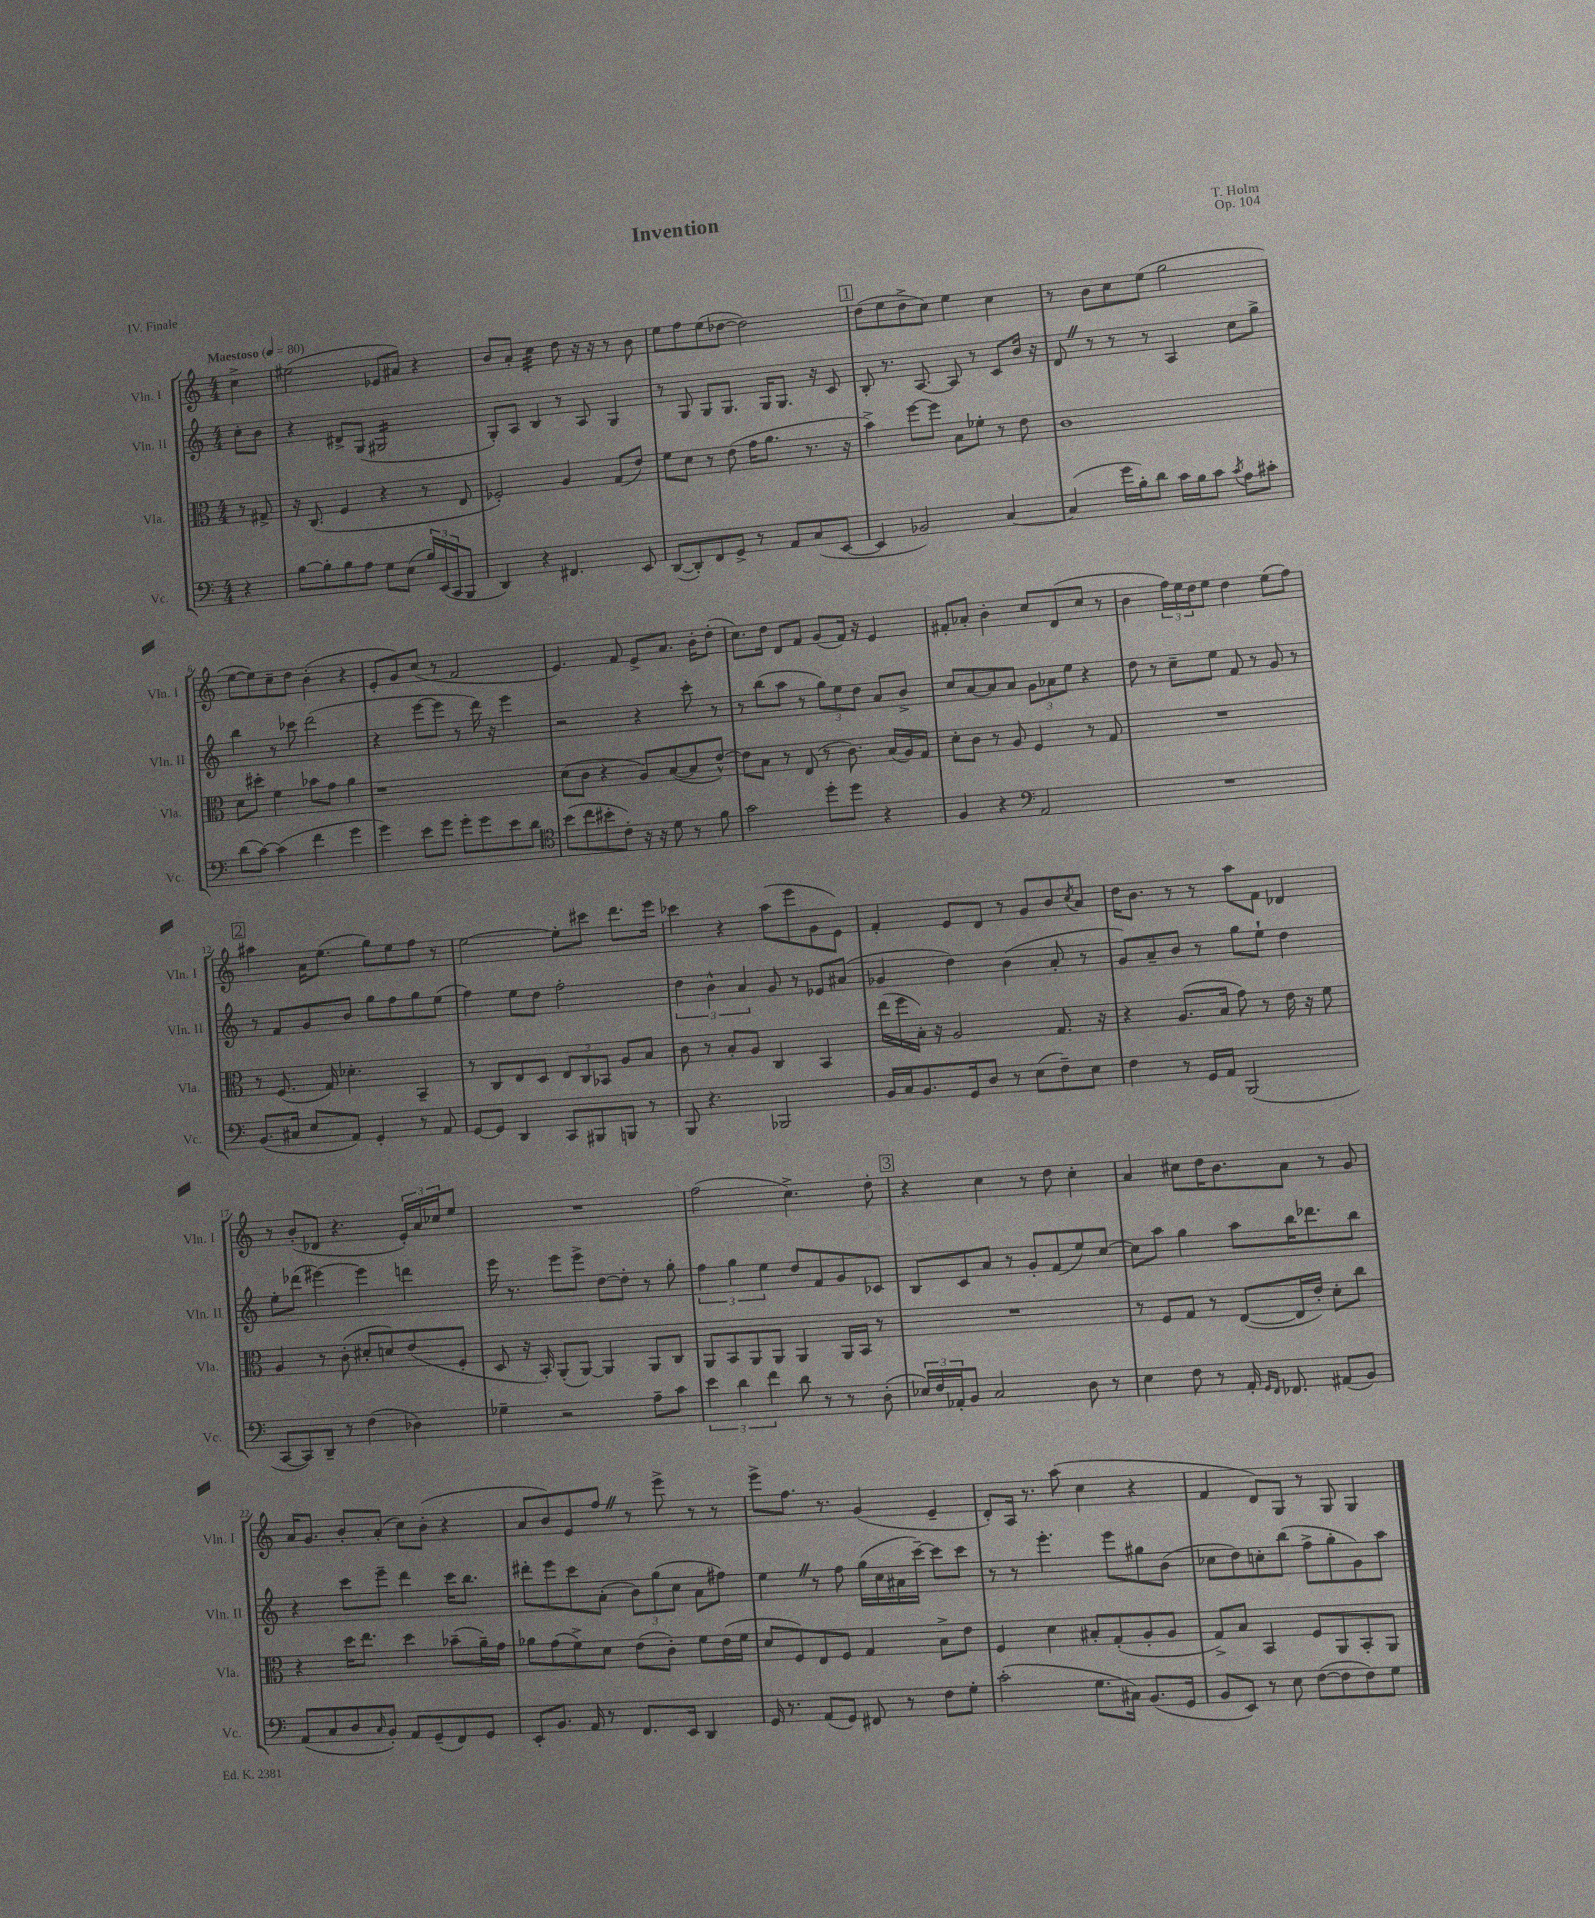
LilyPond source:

\header { title = "Invention" composer = "T. Holm" opus = "Op. 104" piece = "IV. Finale" }
<<
\new StaffGroup <<
\new Staff = "s0" \with { instrumentName = "Vln. I" shortInstrumentName = "Vln. I" } {
    \clef treble \key c \major \numericTimeSignature \time 4/4 \partial 4 \tempo "Maestoso" 4 = 80
    c''4-> |
    eis''2( ees'8 ais'8) r4 |
    b'8 a'8-. c''4:32 d''8 r16 r16 r8 b'8 |
    e''8 f''8 e''8( des''8~ des''2) |
    \mark \markup { \box "1" } d''8( e''8 d''8-> c''8) e''4 c''4 |
    r8 b'8 c''8 e''8( g''2 |
    e''8~ e''8) c''8-- d''8 b'4-.( r4 |
    e'8-. g'8) c''8( r8 f'2 |
    e'4.) f'8 e'8-> a'8. b'16-. d''8-.( |
    c''8.) d''16 d'8 f'8 g'8( f'16) r16 e'4 |
    fis'8-. aes'8-. b'4-. c''8 d'8( c''8 r8 |
    b'4 \tuplet 3/2 { f''16) e''16 d''16 } e''8 d''4 e''8( f''8) |
    \mark \markup { \box "2" } ais''4 a'16 e''8.( g''8) e''8 f''8 r8 |
    e''2~ e''8-. cis'''8 d'''8. e'''16 |
    ces'''4 r4 a''8( e'''8 g'8 e'8) |
    f'4-. e'8 d'8 r8 g'8 b'8 \acciaccatura { c''8 } a'8 |
    d''16 b'8. r8 r8 a''8 f'8 des'4 |
    r8 b'8-.( des'8 r4. \tuplet 3/2 { e'16-.) a'16 ces''16 } e''8 |
    R1 |
    f''2( c''4.->) d''8-. |
    \mark \markup { \box "3" } r4 c''4 r8 d''8 c''4-. |
    a'4 cis''8 d''16 b'8. a'8 r8 g'8 |
    a'16 g'8. b'8-. a'8-.( c''8) b'8-.( r4 |
    a'8 b'8) e'8 f''8 \once \override BreathingSign.text = \markup { \musicglyph "scripts.caesura.straight" } \breathe r8 e'''8-> r8 r8 |
    e'''8-> f''8. r8. g'4( e'4-- |
    d'8-.) a16 r8. a''8( c''4 r4 |
    f'4 d'8) g8 r8 g8 g4 \bar "|." |
}
\new Staff = "s1" \with { instrumentName = "Vln. II" shortInstrumentName = "Vln. II" } {
    \clef treble \key c \major \numericTimeSignature \time 4/4 \partial 4
    c''8-. b'8 |
    r4 dis'8-> g8( gis2:16 |
    g8-.) a8 b4 r8 a8 g4 |
    r8 g8 g8 g8. g16 g8. r16 c'8 |
    \mark \markup { \box "1" } b8-. r8. a8.~ a8 r8 c'8 b'16 r16 |
    d'8 \once \override BreathingSign.text = \markup { \musicglyph "scripts.caesura.straight" } \breathe r8 r8 r8 a4 c''8 g''8-> |
    b''4 r8 ces'''8 d'''2( |
    r4 e'''8~ e'''8 r8 d'''16) r16 e'''4 |
    r2 r4 c'''8-. r8 |
    r8 b''8( a''8 r8 \tuplet 3/2 { g''8) e''8 d''8 } a'8 b'8-> |
    c''8 a'8~ a'8 a'8 \tuplet 3/2 { g'8 aes'8 e''8 } r4 |
    d''8 r8 c''8-- e''8 f'8 r8 g'8 r8 |
    \mark \markup { \box "2" } r8 f'8 g'8 b'8 g''8 f''8 g''8 e''8( |
    f''4) e''8 d''8 f''2-. |
    \tuplet 3/2 { d''4 b'4-^ a'4 } g'8 r8 ees'8 ais'8( |
    ges'4 d''4) b'4( a'8-. r8 |
    g'8) a'8-- b'8 r8 g''8 e''8-! d''4 |
    e''8-. des'''8( eis'''4~) eis'''4 d'''4 |
    e'''16 r8. e'''8 e'''8-> d''8~ d''8-. r8 g''8-. |
    \tuplet 3/2 { f''4 g''4 e''4 } d''8 f'8 g'8 ces'8 |
    \mark \markup { \box "3" } b8 c'8 a'8 r8 g'8-. f'8( e''8) c''8~ |
    c''8 a''8 g''4 a''8 b''16 des'''8. b''8 |
    r4 c'''8 e'''8-- d'''4 c'''16 b''8. |
    dis'''8-. e'''8 c'''8 a'8-.( \tuplet 3/2 { b'8) g''8( c''8 } a'8 fis''8) |
    e''4 \once \override BreathingSign.text = \markup { \musicglyph "scripts.caesura.straight" } \breathe r8 f''8 g''16( c''16 ais'16 c'''16~--) c'''8 c'''8 |
    r8 r8 e'''4.-. e'''8 gis''8 b'8( |
    ces''8 d''8) c''8-. b''8( f''8-> g''8-. g'8) a''8 \bar "|." |
}
\new Staff = "s2" \with { instrumentName = "Vla." shortInstrumentName = "Vla." } {
    \clef alto \key c \major \numericTimeSignature \time 4/4 \partial 4
    r8 gis8-> |
    r16 c8.( f4 r4 r8 e8 |
    fes2-.) a4 g8( e'8) |
    f'8 d'8 r8 e'8( g'16 a'8. r8. r16 |
    \mark \markup { \box "1" } b'4->) f''8~ f''8 b8 fes'8-. r8 e'8 |
    c'1 |
    d'8 dis''8-. f'4 bes'8 g'8 a'4 |
    r1 |
    d'8( c'8 r4 a8) b8~( b8 e'8~-^) |
    e'8 b8 r8 e8( r8 c'8.) b16( a16) g16 |
    d'8-. c'8 r8 a8 f4 r8 g8 |
    R1 |
    \mark \markup { \box "2" } r8 f8.( g16) des'4.-. b,4-- |
    r8 c8 e8 d8 \tuplet 3/2 { e8 c8 bes,8 } a8 b8 |
    c'8 r8 b8-. a8 c4 b,4 |
    e''16( f''16 b16-.) r16 a2 g8. r16 |
    r4 a8.( b16 g'8) r8 e'16 r16 f'8 |
    a4 r8 c'8-.( dis'8-. d'8) e'8( f8-. |
    d8 r16 b,16-.) a,8-.( a,8~) a,4 a,8 c8 |
    a,8 b,8 a,8 a,8 a,4 a,16 b,16 r8 |
    \mark \markup { \box "3" } R1 |
    r8 f8 g8 r8 e8~( e16 e'16-.) d'8-. c''8 |
    r4 d''16 e''8. d''4 bes'8--( a'16--) g'16 |
    aes'8 g'8( f'8->) d'8 e'8( c'8-.) f'8 e'16( f'16 |
    d'8 f8) e8 f8 g4 b8-> e'8 |
    f4 d'4 bis8-. g8-.( a8-. a8 |
    g8->) b8 b,4 f8 a,8 b,8-. a,8 \bar "|." |
}
\new Staff = "s3" \with { instrumentName = "Vc." shortInstrumentName = "Vc." } {
    \clef bass \key c \major \numericTimeSignature \time 4/4 \partial 4
    r4 |
    b8~ b8-. b8 a8 g8 e8( \tuplet 3/2 { b16) e,16( c,16 } b,,8 |
    d,4) r4 fis,4. e,8 |
    d,8~( d,8-.) f,8 g,8-> r8 a,8 c8( e,8~ |
    \mark \markup { \box "1" } e,4 bes,2) c4~ |
    c4( g'16 b16-.) d'8 c'16 b16 c'8 \acciaccatura { c'8 } a8 cis'8-. |
    d'8( c'8~) c'4( f'4 g'4 |
    g'4) e'8 g'8 g'8-. g'8 e'8 d'8 |
    \clef tenor b'8( c''8 bis'8-. c'8-.) r16 r16 d'8 r8 f'8 |
    g'2 d''8-. d''8 r4 |
    f4 r4 \clef bass a,2 |
    R1 |
    \mark \markup { \box "2" } b,8.( cis16 e8 a,8) g,4-. r8 a,8 |
    g,8~ g,8 d,4 c,8 bis,,8 b,,8 r8 |
    b,,8 r4. bes,,2 |
    b,16 c16 b,8. g,16 d8 r8 e8( f8--) e8 |
    f4 r8 g,16 a,16 b,,2( |
    c,8~ c,8) d,8-- r8 f4( des4) |
    ges4-- r2 a8-- c'8 |
    \tuplet 3/2 { e'4 d'4 f'4 } d'8 r8 r8 d8-.( |
    \mark \markup { \box "3" } \tuplet 3/2 { ees16) f16 aes,16-. } b,8 c2 d8 r8 |
    e4 f8 r8 a,16-. \grace { g,16 f,16 } fes,8. ais,8( b,8) |
    a,8( c8 d8 \grace { c16 } b,8-.) a,8 g,8--( f,8) g,8 |
    e,8-. b,8. a,16 r8 f,8. e,16 d,4 |
    g,16 r8. a,8( g,8) fis,8 r8 f8 g8-. |
    c'2-.( g8. cis16) b,8.( g,16 |
    b,8 e,8) r8 e8 f8~( f8 f8) g8 \bar "|." |
}
>>
>>
